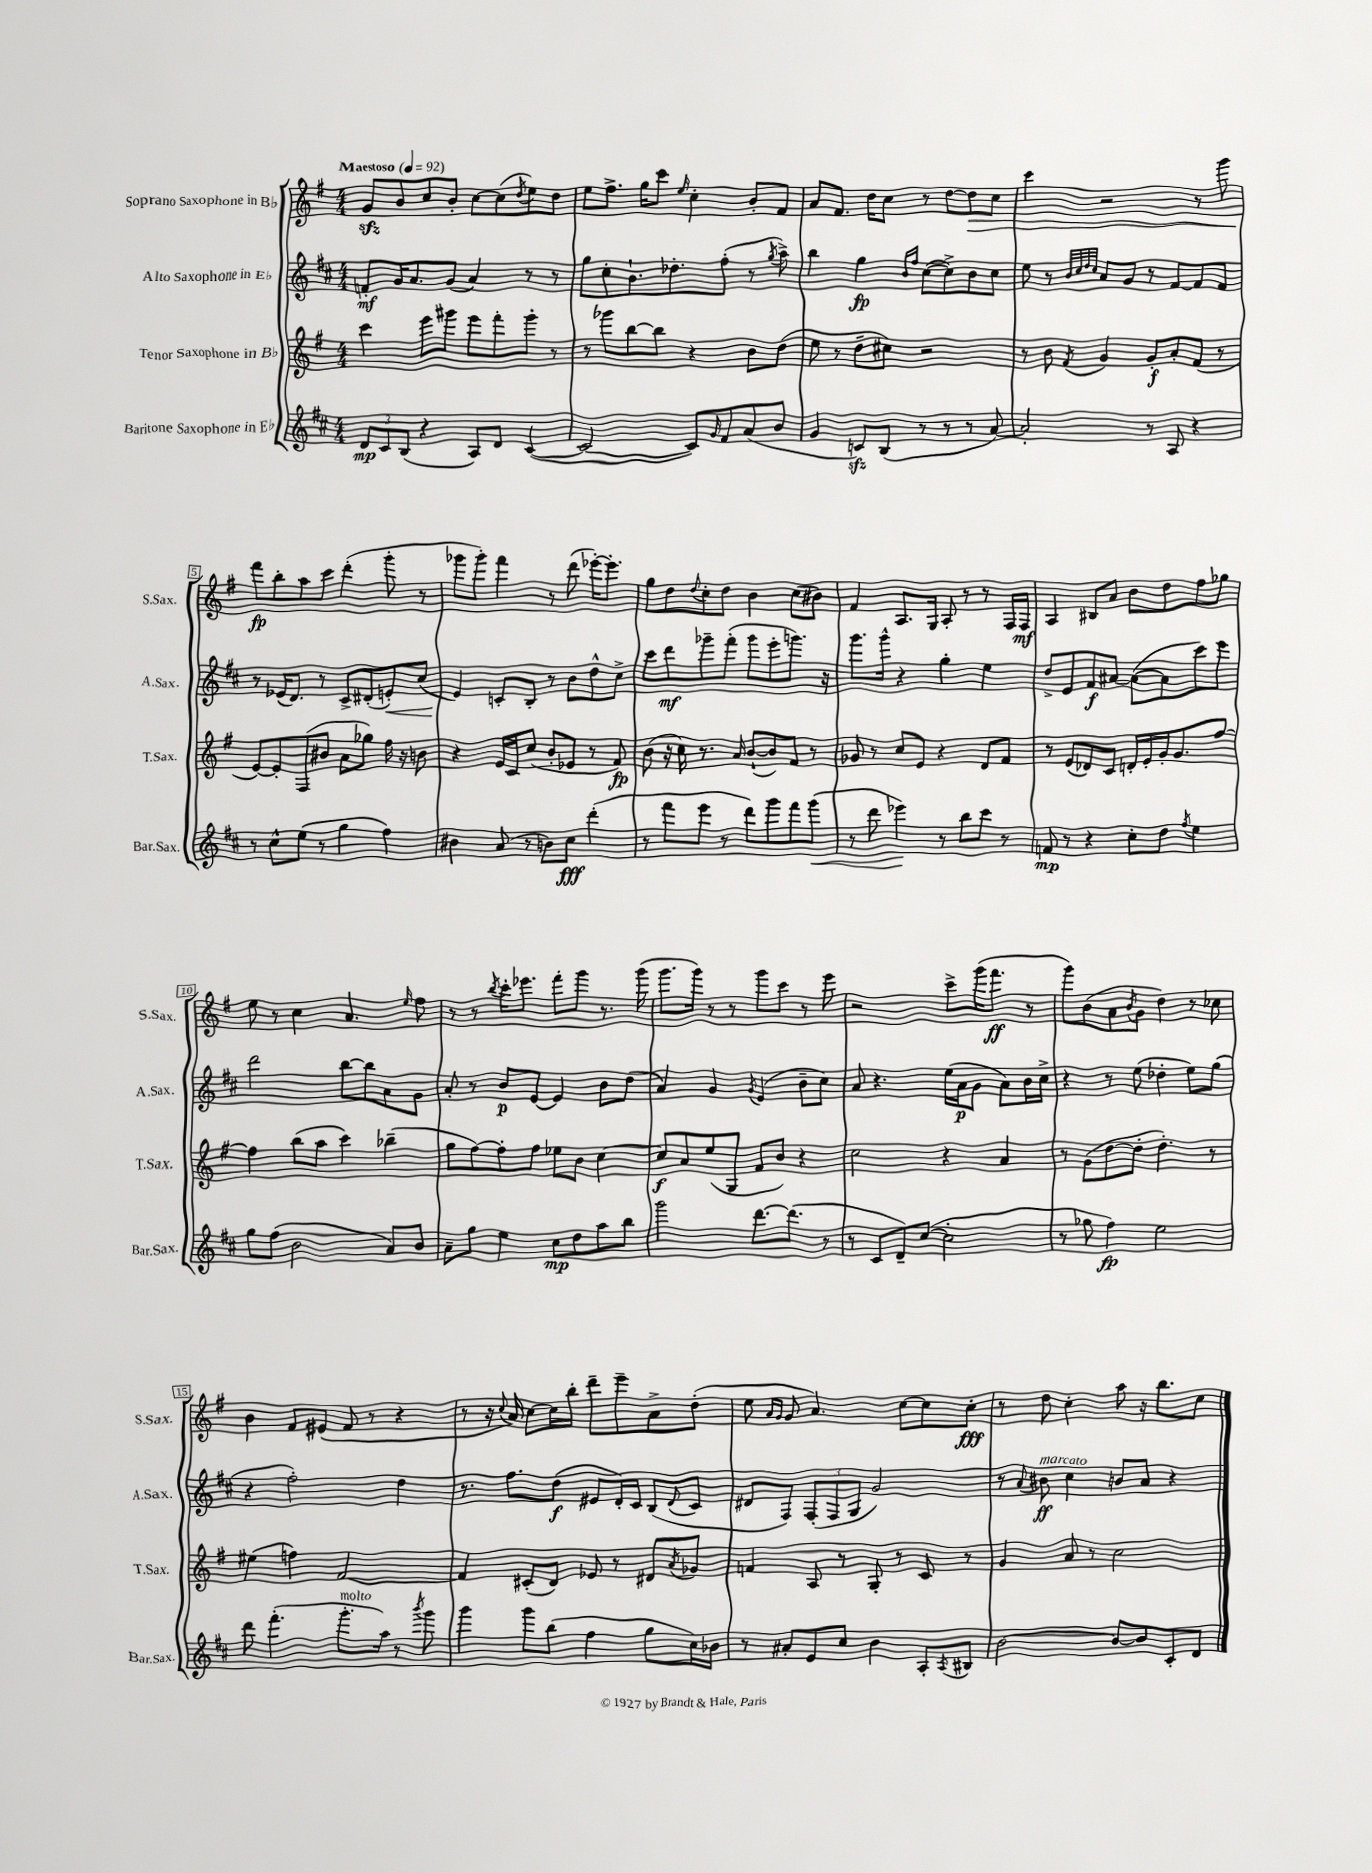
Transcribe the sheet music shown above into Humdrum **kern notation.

**kern	**kern	**kern	**kern
*staff4	*staff3	*staff2	*staff1
*clefG2	*clefG2	*clefG2	*clefG2
*k[f#c#]	*k[f#]	*k[f#c#]	*k[f#]
*M4/4	*M4/4	*M4/4	*M4/4
*MM92	*MM92	*MM92	*MM92
12d/L	4ccc\	8f'/L	8g/L
12c#/	.	.	.
.	.	16g/K	8b/
(12B/J	.	.	.
.	.	8.a/	.
4r	8eee\L	.	8cc/
.	8ggg#\J	(8g/J	8b'/J
8A/L)	8eee\L	4a/)	[8cc\L
8d/J	8fff#'\	.	(8cc\]
.	.	.	8qdd/
([4c#/	8ggg#'\J	8r	8ee\)
.	8r	8r	8dd\J
=	=	=	=
2c#/_	8r	8gg\L	8ee\L
.	8ggg-\L	8cc#'\	8.ff#^\J
.	[8bb\	8.b`\	.
.	.	.	16gg\LK
.	8bb\]J	.	8ccc\J
.	.	8.dd-'\	.
.	.	.	16qqee/
8c#/]L)	4r	.	4cc'\
16qqg/	.	.	.
8f#/	.	(8ff#'\J	.
(8a/	8b\L	8r	8b'/L
.	.	8qgg/	.
8b/J	(8dd\J	8aa^\)	8f#/J
=	=	=	=
4g/	8ee\	4bb\	8a/L
.	8r	.	8.f#/J
8c/L)	8dd~\L	4gg\	.
.	.	.	16dd\LK
(8B/J	8cc#\J)	.	8cc\J
.	.	16qqb/LL	.
.	.	16qqff#/JJ	.
8r	2r	([8cc#\L	8r
8r	.	8cc#^\])	[8dd\L
8r	.	8b\	8dd\]
[8a/)	.	8cc#\J	8cc\J
=	=	=	=
2a'/]	8r	8ee\	4ccc\
.	8b\	8r	.
.	.	32qqb/LLL	.
.	.	32qqcc#/	.
.	.	32qqdd/	.
.	8qf#/	32qqcc#/JJJ	.
.	4g/	8a/L	2r
.	.	8g/J	.
8r	8g'/L	8r	.
8A/	8a'/	[8f#/L	.
4r	(8f#/J	8f#/]	8r
.	8r	8f#/J	8ggg\
=	=	=	=
8r	[8e/L)	8r	8fff#\L
8cc#^^\L	8e'/]	(16e-/LK	8bb'\
.	.	8.d/J)	.
(8ee\J	(8F#/	.	8aa\
8r	8b#/J	8r	8ccc\J
4gg\	8a\L	8c#^/L	(4ddd'\
.	8gg-\J)	(8d#'/	.
4ff#\)	16ff#\	8e'/)	8ggg'\
.	16r	.	.
.	8b\	(8cc#/J	8r
=	=	=	=
4b#\	4r	4e/)	8ggg-\L
.	.	.	8ggg-'\J)
(8a/	16e/LL	8c'/L	4fff#\
.	16c/J	.	.
8r	(8cc/J	8B'/J	.
8b\L)	8b'/L	8r	8r
8cc#\J	8e-/J	8b\L	(8ddd\
(4ddd'\	8r	8dd^^\	[16eee-'\LK)
.	.	.	8.eee-'\]J
.	8f#/)	8cc#^\J	.
=	=	=	=
8r	(8b\	8ccc#\L	8gg\L
8fff#\L	16r	8ddd\	8dd\
.	16cc\)	.	.
.	.	.	8qqdd/
8eee\J	8.r	8ggg-~\	8cc'\
8r	.	(8fff#'\J	8dd\J
.	16a/	.	.
8ddd\L)	([8b`/L	8ggg-\L	4b\
8ggg\	8b/])	8eee'\	.
8fff#\	8f#/J	8.ggg\J)	(8cc\L
(8ggg\J	8r	.	8b#\J)
.	.	16r	.
=	=	=	=
8r	8g-/	8.ggg\L	4f#/
8ddd\	8r	.	.
.	.	16ggg^^\Jk	.
4eee-\)	8cc/L	4r	8.A/L
.	8e/J	.	.
.	.	.	16G/Jk
8r	4r	4gg'\	8A'/
8bb\L	.	.	8r
8ccc#\J	8d/L	4ee\	8r
8r	8f#/J	.	16F#/LL
.	.	.	16F#/JJ
=	=	=	=
8f/	8r	8dd^/L	4A/
8r	(8e/L	8e/	.
4r	8d-/)	8f#/	8B#/L
.	8c/J	[8a#/J	8a/J
8cc#'\L	16d'/LL	(8a#\_L	8b\L
.	16e'/	.	.
8dd\J	16g'/J	8a#\]	8dd\
.	8.g/	.	.
8qff#/	.	.	.
4ee\	.	8ccc#\)	8ff#\
.	[8ff#/J	8eee\J	8gg-\J
=	=	=	=
8gg\L	4ff#\]	2ddd\	8ee\
(8ff#\J	.	.	8r
2b\	(8bb\L	.	4cc\
.	8aa\J	.	.
.	4ccc\)	[8bb\L	4.a/
.	.	8bb\]	.
8a/L)	(4bb-~\	8a\	.
.	.	.	16qqee/
8b/J	.	8g\J	8ff#\
=	=	=	=
8a~\L	8gg\L	8a'/	8r
8gg\J	[8ff#\)	8r	8r
.	.	.	8qbb/
4ee\	8ff#'\]	8b/L	16ccc'\LK
.	.	.	8.eee-\J
.	8ff#\J	[8e/J	.
8cc#\L	8ee-\L	4e/]	8fff#'\L
8dd\	8b\J	.	8ggg\J
8aa\	[4cc\	8b\L	8.r
8bb\J	.	(8dd\J	.
.	.	.	(16ggg\
=	=	=	=
2ggg\	8cc/]L	4a/)	8.ggg\L
.	8a/	.	.
.	.	.	16ggg\Jk)
.	(8ee/	4g/	8r
.	8G/J	.	8r
.	.	8qg/	.
[8.ddd\L	8f#/L	(4e/	8ggg\L
.	8b/J)	.	8ccc\J
(8.ddd\]J	.	.	.
.	4r	8b~\L	8r
8r	.	8cc#\J)	8eee\
=	=	=	=
8r	2cc\	8a/	2r
8c#/L	.	4.r	.
8d~/)	.	.	.
([8cc#/J	.	.	.
2cc#'\]	4r	(16ee\LL	8ccc^\L
.	.	16a\J	.
.	.	8g\J	(16ggg\K
.	.	.	8.fff#\J
.	4a/	8a\L)	.
.	.	16b\L	8r
.	.	16cc#^\JJ	.
=	=	=	=
8r	8r	4r	8ggg\L)
8gg-\	(8g\L	.	(8b\
4ff#\)	[8dd\	8r	8a\
.	.	.	8qb/
.	8dd'\]J	(8ee\	8g\J
2ee\	4.dd'\)	4dd-'\	4dd\)
.	.	8ee\L)	8r
.	8r	(8gg\J	8cc-\
=	=	=	=
8ddd\	(4ee#\	4r	4b\
(4.fff#'\	.	.	.
.	4ff\)	2ff#'\)	8f#/L
.	.	.	(8e#/J
8.ggg'\L	[2f#/	.	8f#/
.	.	.	8r
16aa\Jk)	.	.	.
8r	.	4dd\	4r
8qbbb/	.	.	.
8ggg\	.	.	.
=	=	=	=
4ggg\	4f#/]	8.r	8r
.	.	.	16r
.	.	.	8qqcc/
.	.	8.ff#\L	16a/)
8ggg\L	(8c#'/L	.	[8cc\L
(8bb\J	8d/J)	(8dd\J	16cc\]L
.	.	.	16bb'\JJ
4ff#\	8e-/	8e#/L	8ddd~\L
.	8r	16d'/L)	8eee~\
.	.	16c#/JJ	.
8gg\L	8d#/L	(8B/L	8a^\
.	8qa/	8qqd/	.
16cc#\L)	8g-/J	8c#/J	(8dd'\J
16b-\JJ	.	.	.
=	=	=	=
8r	4f/	8d#/L	8ee\
.	.	.	16qqa/LL
.	.	.	16qqg/JJ
8a#'/L	.	8F#/J)	8g/
8e/	8A/	(12F#'/L	4.a/)
.	.	12F#/	.
8cc#/J	8r	.	.
.	.	12G/J	.
4b\	8G'/	2g/)	.
.	8r	.	[8cc\L
8A'/L	8c/	.	8cc\]
8qA/	.	.	.
8B#/J	8r	.	8cc'\J
=	=	=	=
[2b\	4g/	8r	8r
.	.	8qqa/	.
.	.	8b#\	8dd\
.	8a/	4cc#\	4cc'\
.	8r	.	.
8b/_L	2cc\	8b/L	8aa\
8b/]	.	8a/J	16r
.	.	.	8.bb\L
8c#'/	.	4r	.
8d/J	.	.	8cc\J
==	==	==	==
*-	*-	*-	*-
